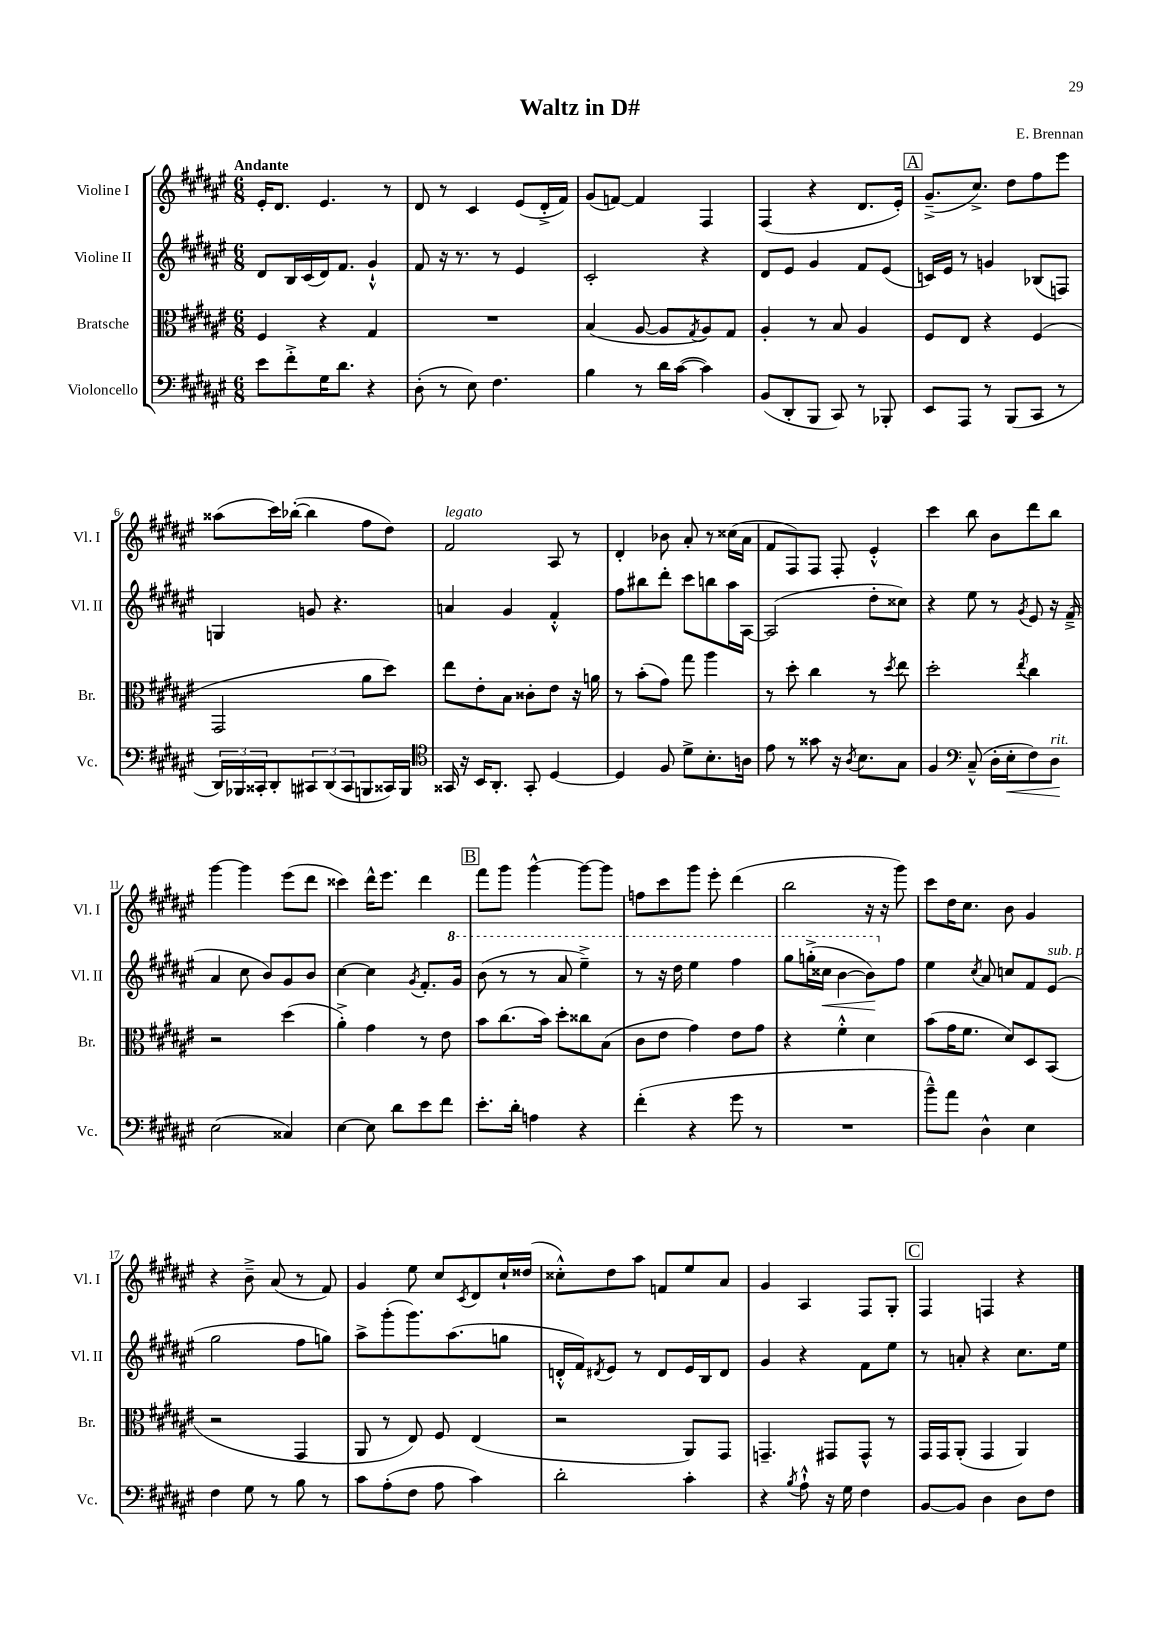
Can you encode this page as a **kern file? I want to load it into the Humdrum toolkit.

**kern	**dynam	**kern	**kern	**dynam	**kern
*part4	*part4	*part3	*part2	*part2	*part1
*staff4	*staff4	*staff3	*staff2	*staff2	*staff1
*I"Violoncello	*	*I"Bratsche	*I"Violine II	*	*I"Violine I
*I'Vc.	*	*I'Br.	*I'Vl. II	*	*I'Vl. I
*clefF4	*	*clefC3	*clefG2	*	*clefG2
*k[f#c#g#d#a#e#]	*	*k[f#c#g#d#a#e#]	*k[f#c#g#d#a#e#]	*	*k[f#c#g#d#a#e#]
*M6/8	*	*M6/8	*M6/8	*	*M6/8
=1	=1	=1	=1	=1	=1
!	!	!	!	!	!LO:TX:a:B:t=Andante
8e#\L	.	4F#/	8d#/L	.	16e#'/KL
.	.	.	.	.	8.d#/J
8f#'^\	.	.	16B/L	.	.
.	.	.	(16c#/	.	.
16G#\K	.	4r	16d#/J)	.	4.e#/
8.d#\J	.	.	8.f#/J	.	.
4r	.	4G#/	4g#`^^/	.	.
.	.	.	.	.	8r
=2	=2	=2	=2	=2	=2
(8D#'\	.	2.r	8f#/	.	8d#/
8r	.	.	16r	.	8r
.	.	.	8.r	.	.
8E#\)	.	.	.	.	4c#/
4.F#\	.	.	8r	.	.
.	.	.	4e#/	.	(8e#/L
.	.	.	.	.	16d#'^/L
.	.	.	.	.	16f#/JJ)
=3	=3	=3	=3	=3	=3
4B\	.	(4B/	2c#'/	.	(8g#/L
.	.	.	.	.	[8fn/J)
8r	.	[8A#/	.	.	4f/]
16d#\LL	.	8A#/L]	.	.	.
([16c#\JJ	.	.	.	.	.
.	.	8qG#/	.	.	.
4c#\])	.	8A#/)	4r	.	4F#/
.	.	8G#/J	.	.	.
=4	=4	=4	=4	=4	=4
(8BB/L	.	4A#'/	8d#/L	.	(4F#/
8DD#'/	.	.	8e#/J	.	.
8BBB/J	.	8r	4g#/	.	4r
8CC#/)	.	8B/	.	.	.
8r	.	4A#/	8f#/L	.	8.d#/L
8BBB-X'/	.	.	(8e#/J	.	.
.	.	.	.	.	16e#'/Jk)
!!LO:REH:place=s1:t=A
=5	=5	=5	=5	=5	=5
8EE#/L	.	8F#/L	16cn/LL)	.	(8.g#~^/L
.	.	.	16e#/JJ	.	.
8AAA#/J	.	8E#/J	8r	.	.
.	.	.	.	.	8.cc#^/J)
8r	.	4r	4gn/	.	.
(8BBB/L	.	.	.	.	8dd#\L
8CC#/J	.	(4F#/	(8B-X/L	.	8ff#\
8r	.	.	8Fn/J)	.	8eee#\J
!!LO:LB:g=z
=6	=6	=6	=6	=6	=6
24DD#/LL)	.	2GG#/	4Gn/	.	(8aa##X\L
24BBB-X/	.	.	.	.	.
24CC##X'/J	.	.	.	.	.
8DD#'/	.	.	.	.	16ccc#\L)
.	.	.	.	.	([16bb-X'\JJ
12CC#X/	.	.	8gn/	.	4bb-\]
(12DD#/	.	.	.	.	.
.	.	.	4.r	.	.
12CC#/	.	.	.	.	.
8BBBn/	.	8a#\L	.	.	8ff#\L
16CC##X/L)	.	8dd#\J)	.	.	8dd#\J)
16BBB/JJ	.	.	.	.	.
=7	=7	=7	=7	=7	=7
*clefC4	*	*	*	*	*
!	!	!	!	!	!LO:TX:a:i:t=legato
16GG##X/	.	8ee#\L	4an/	.	2f#/
16r	.	.	.	.	.
16BB/KL	.	8e#'\	.	.	.
8.AA#'/J	.	.	.	.	.
.	.	8B\J	4g#/	.	.
8GG##'/	.	8c##X'\L	.	.	.
[4D#/	.	8e#\J	4f#'^^/	.	8A#/
.	.	16r	.	.	8r
.	.	16an\	.	.	.
=8	=8	=8	=8	=8	=8
4D#/]	.	8r	8ff#\L	.	4d#'/
.	.	(8b'\L	8bb#X\	.	.
8F#/	.	8g#\J)	8ddd#'\J	.	8b-X\
8d#^\L	.	8gg#\	8ccc#\L	.	8a#'/
8.B'\	.	4aa#\	8bbn\	.	8r
.	.	.	16aa#\L	.	(16cc##X\LL
16An\Jk	.	.	[16A#\JJ	.	16a#\JJ
=9	=9	=9	=9	=9	=9
8e#\	.	8r	(2A#/]	.	8f#/L
8r	.	8dd#'\	.	.	8F#/)
8g##X\	.	4cc#\	.	.	8F#/J
16r	.	.	.	.	8F#'/
8qA#/	.	.	.	.	.
8.B\L	.	.	.	.	.
.	.	8r	8dd#'\L	.	4e#'^^/
.	.	8qdd#/	.	.	.
8G#\J	.	8ee#\	8cc##X\J)	.	.
=10	=10	=10	=10	=10	=10
4F#/	.	2dd#'\	4r	.	4ccc#\
*clefF4	*	*	*	*	*
(8C#~^^/	.	.	8ee#\	.	8bb\
16D#'\LL	.	.	8r	.	8b\L
!	!LO:HP:b	!	!	!	!
16E#'\J	<	.	.	.	.
.	.	8qee#/	8qg#/	.	.
8F#\)	.	4cc#\	8e#/	.	8ddd#\
!LO:TX:a:i:t=rit.	!	!	!	!	!
8D#\J	.	.	16r	.	8bb\J
.	.	.	(16f#~^/	.	.
.	[	.	.	.	.
!!LO:LB:g=z
=11	=11	=11	=11	=11	=11
(2E#\	.	2r	4a#/	.	[4ggg#\
.	.	.	8cc#\	.	4ggg#\]
.	.	.	8b/L)	.	.
4C##X/)	.	(4dd#\	8g#/	.	(8eee#\L
.	.	.	8b/J	.	8ddd#\J
=12	=12	=12	=12	=12	=12
[4E#\	.	4a#'^\)	[4cc#\	.	4ccc##X\)
8E#\]	.	4g#\	4cc#\]	.	16ddd#^^\KL
.	.	.	.	.	8.eee#\J
8d#\L	.	.	.	.	.
.	.	.	8qg#/	.	.
8e#\	.	8r	8.f#'/L	.	4ddd#\
8f#\J	.	8e#\	.	.	.
*	*	*	*8va	*	*
.	.	.	16gg#/Jk	.	.
!!LO:REH:place=s1:t=B
=13	=13	=13	=13	=13	=13
8.e#'\L	.	8b\L	(8bb\	.	8fff#\L
.	.	(8.cc#\	8r	.	8ggg#\J
16d#'\Jk	.	.	.	.	.
4An\	.	.	8r	.	[4ggg#^^\
.	.	16b\Jk)	.	.	.
.	.	8dd#'\L	8aa#/	.	.
4r	.	8cc##X\	4eee#~^\)	.	8ggg#\L_
.	.	(8B\J	.	.	8ggg#\J]
=14	=14	=14	=14	=14	=14
(4f#'\	.	8c#\L	8r	.	8ffn\L
.	.	8e#\J	16r	.	8ccc#\
.	.	.	16ddd#\	.	.
4r	.	4g#\)	4eee#\	.	8ggg#\J
.	.	.	.	.	8eee#'\
8g#\	.	8e#\L	4fff#\	.	(4ddd#\
8r	.	8g#\J	.	.	.
=15	=15	=15	=15	=15	=15
2.r	.	4r	8ggg#\L	.	2bb\
.	.	.	(16gggn'^\L	.	.
!	!	!	!	!LO:HP:b	!
.	.	.	16ccc##X\JJ	<	.
.	.	4f#'^^\	[4bb\	.	.
.	.	4d#\	8bb\L])	.	16r
.	.	.	.	.	16r
*	*	*	*X8va	*	*
.	.	.	8ff#\J	[	8ggg#\)
=16	=16	=16	=16	=16	=16
8b~^^\L)	.	(8b\L	4ee#\	.	8ccc#\L
8a#\J	.	16g#\K	.	.	16dd#\K
.	.	8.f#\J	.	.	8.cc#\J
.	.	.	8qcc#/	.	.
4D#^^\	.	.	8a#/	.	.
.	.	8d#/L)	8ccn/L	.	8b\
4E#\	.	8D#/	8f#/	.	4g#/
!	!	!	!LO:TX:a:i:t=sub. p	!	!
.	.	(8BB/J	(8e#/J	.	.
!!LO:LB:g=z
=17	=17	=17	=17	=17	=17
4F#\	.	2r	2gg#\	.	4r
8G#\	.	.	.	.	8b~^\
8r	.	.	.	.	(8a#/
8B\	.	4GG#/	8ff#\L	.	8r
8r	.	.	8ggn\J)	.	8f#/)
=18	=18	=18	=18	=18	=18
8c#\L	.	8AA#/	8aa#^\L	.	4g#/
(8A#'\	.	8r	(8ggg#'\	.	.
8F#\J	.	8E#/)	8.ggg#\)	.	8ee#\
8A#\	.	8F#/	.	.	8cc#/L
.	.	.	(8.aa#\	.	.
.	.	.	.	.	8qc#/
4c#\)	.	(4E#/	.	.	8d#/
.	.	.	8ggn\J	.	16cc#`/L
.	.	.	.	.	(16dd##X/JJ
=19	=19	=19	=19	=19	=19
2d#'\	.	2r	16dn'^^/LL	.	8cc##X'^^\L)
.	.	.	16f#/J)	.	.
.	.	.	8qd#X/	.	.
.	.	.	8e#/J	.	8dd#\
.	.	.	8r	.	8aa#\J
.	.	.	8d#/L	.	8fn/L
4c#'\	.	8AA#/L)	16e#/L	.	8ee#/
.	.	.	16B/J	.	.
.	.	8GG#/J	8d#/J	.	8a#/J
=20	=20	=20	=20	=20	=20
4r	.	4.GGn~/	4g#/	.	4g#/
8qB/	.	.	.	.	.
8A#`^^\	.	.	4r	.	4A#/
16r	.	8GG#X/L	.	.	.
16G#\	.	.	.	.	.
4F#\	.	8GG#^^/J	8f#\L	.	8F#/L
.	.	8r	8ee#\J	.	8G#'/J
!!LO:REH:place=s1:t=C
=21	=21	=21	=21	=21	=21
[8BB/L	.	16GG#/LL	8r	.	4F#/
.	.	16GG#/J	.	.	.
8BB/J]	.	(8AA#'/J	8an'/	.	.
4D#\	.	4GG#/	4r	.	4Fn/
8D#\L	.	4AA#/)	8.cc#\L	.	4r
8F#\J	.	.	.	.	.
.	.	.	16ee#\Jk	.	.
==	==	==	==	==	==
*-	*-	*-	*-	*-	*-
